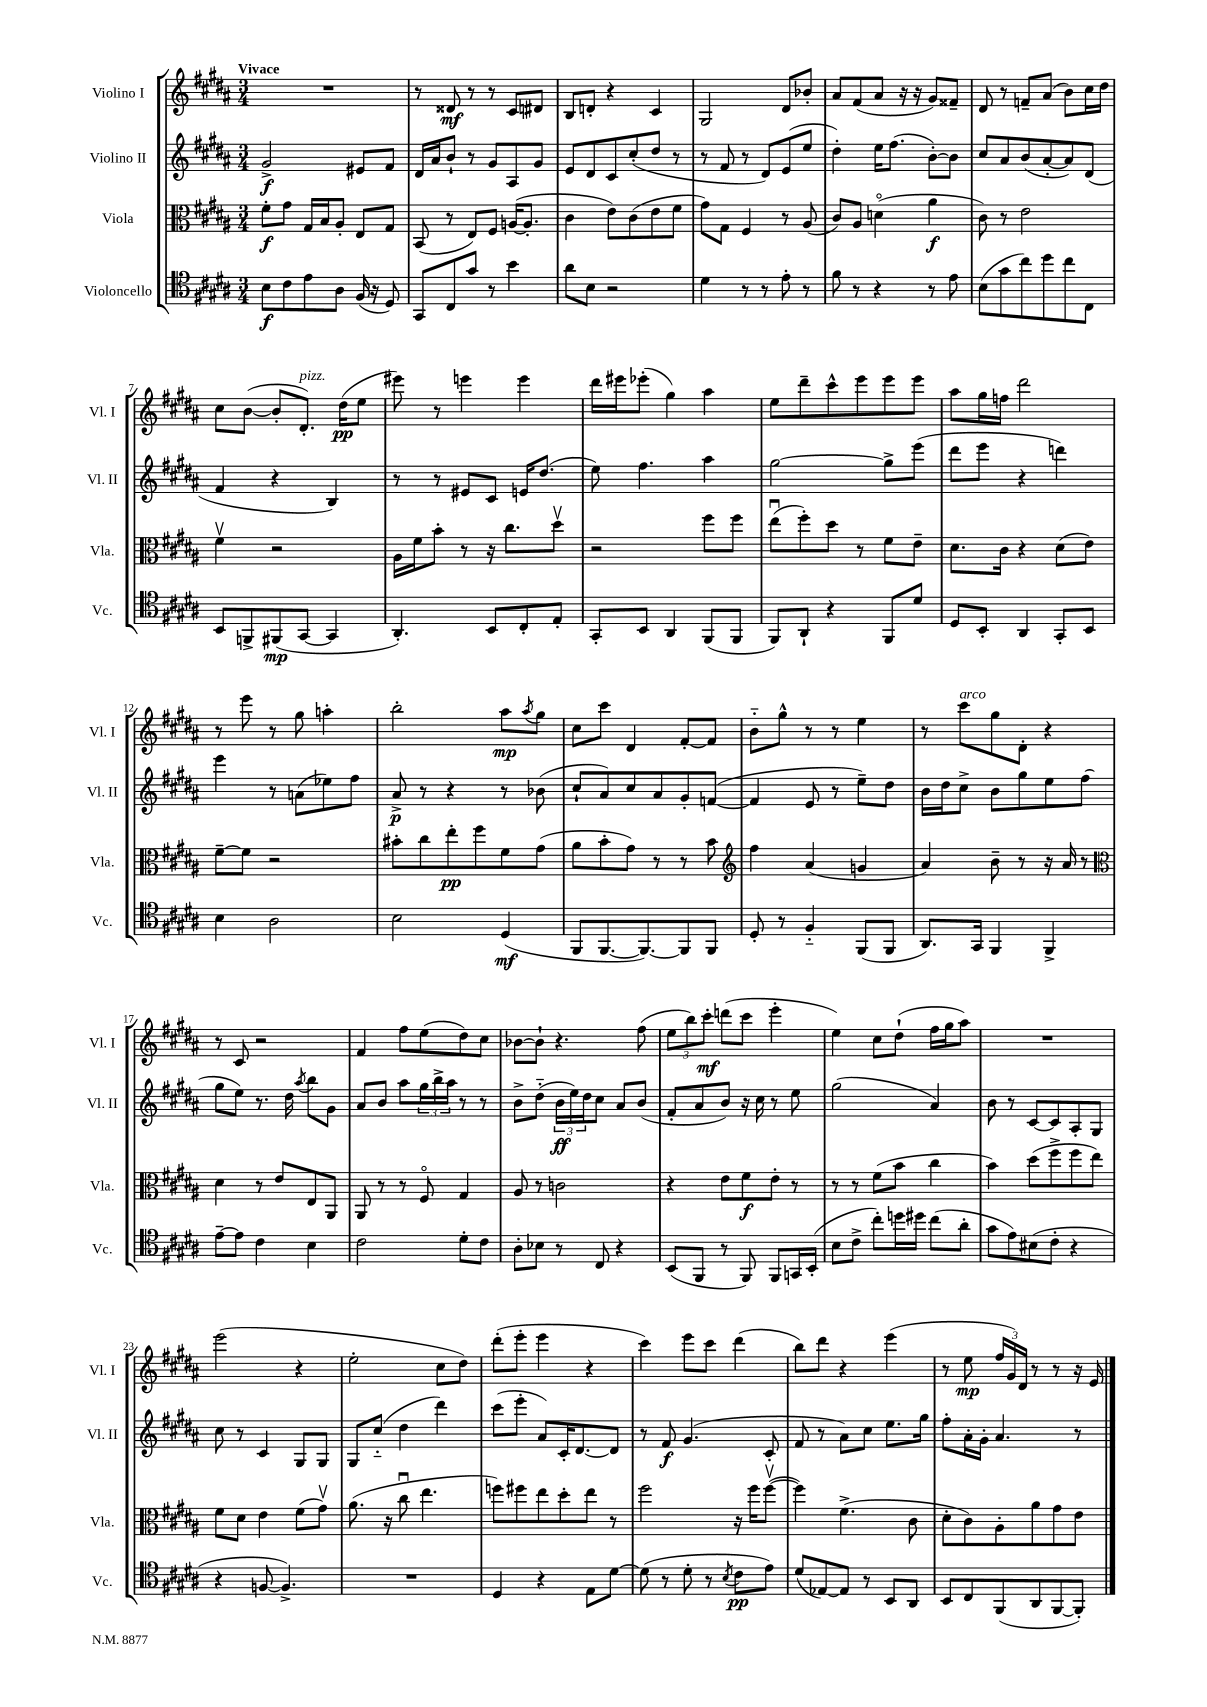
<<
\new StaffGroup <<
\new Staff = "s0" \with { instrumentName = "Violino I" shortInstrumentName = "Vl. I" } {
    \clef treble \key b \major \numericTimeSignature \time 3/4 \tempo "Vivace"
    R2. |
    r8 disis'8\mf r8 r8 cis'8 dis'8 |
    b8 d'8-. r4 cis'4 |
    gis2 dis'8 bes'8-. |
    ais'8 fis'8( ais'8 r16 r16 gis'8) fisis'8-- |
    dis'8 r8 f'8-- ais'8( b'8) cis''16 dis''16 |
    cis''8 b'8~( b'8-. dis'8.-.^\markup { \italic "pizz." }) dis''16\pp( e''8 |
    eis'''8) r8 e'''4 e'''4 |
    dis'''16 eis'''16 ees'''8-.( gis''4) ais''4 |
    e''8 dis'''8-- cis'''8-^ e'''8 e'''8 e'''8 |
    ais''8 gis''16 f''16 dis'''2 |
    r8 e'''8 r8 gis''8 a''4-. |
    b''2-. ais''8\mp \acciaccatura { ais''8 } gis''8 |
    cis''8 cis'''8 dis'4 fis'8~-. fis'8 |
    b'8-_ gis''8-^ r8 r8 e''4 |
    r8 cis'''8^\markup { \italic "arco" } gis''8 dis'8-. r4 |
    r8 cis'8 r2 |
    fis'4 fis''8 e''8( dis''8) cis''8 |
    bes'8~ bes'8-! r4. fis''8( |
    \tuplet 3/2 { e''8 b''8) cis'''8-.\mf } d'''8( cis'''8 e'''4-. |
    e''4) cis''8 dis''8-!( fis''16 gis''16 ais''8) |
    R2. |
    e'''2( r4 |
    e''2-. cis''8 dis''8) |
    dis'''8-.( e'''8-. e'''4 r4 |
    cis'''4) e'''8 cis'''8 dis'''4( |
    b''8) dis'''8 r4 e'''4( |
    r8 e''8\mp \tuplet 3/2 { fis''16 gis'16) dis'16 } r8 r8 r16 e'16 \bar "|." |
}
\new Staff = "s1" \with { instrumentName = "Violino II" shortInstrumentName = "Vl. II" } {
    \clef treble \key b \major \numericTimeSignature \time 3/4
    gis'2->\f eis'8 fis'8 |
    dis'16 ais'16 b'8-! r8 gis'8 ais8 gis'8 |
    e'8 dis'8 cis'8 cis''8-.( dis''8 r8 |
    r8 fis'8 r8 dis'8) e'8( e''8 |
    dis''4-.) e''16 fis''8.( b'8~-.) b'8 |
    cis''8 ais'8 b'8( ais'8~-. ais'8) dis'8( |
    fis'4 r4 b4) |
    r8 r8 eis'8 cis'8 e'16 dis''8.( |
    e''8) fis''4. ais''4 |
    gis''2~ gis''8-> e'''8( |
    dis'''8 e'''8 r4 d'''4) |
    e'''4 r8 a'8( ees''8) fis''8 |
    ais'8->\p r8 r4 r8 bes'8( |
    cis''8-! ais'8) cis''8 ais'8 gis'8-. f'8~( |
    f'4 e'8 r8 e''8--) dis''8 |
    b'16 dis''16 cis''8-> b'8 gis''8 e''8 fis''8( |
    gis''8 e''8) r8. dis''16 \acciaccatura { ais''8 } b''8 gis'8 |
    ais'8 b'8 ais''8 \tuplet 3/2 { gis''16 b''16-> ais''16 } r8 r8 |
    b'8-> dis''8-_( \tuplet 3/2 { b'16\ff e''16) dis''16 } cis''8 ais'8 b'8( |
    fis'8-. ais'8 b'8) r16 cis''16 r8 e''8 |
    gis''2( ais'4) |
    b'8 r8 cis'8~ cis'8 ais8-. gis8 |
    cis''8 r8 cis'4 gis8 gis8 |
    gis8 cis''8-_( dis''4 dis'''4) |
    cis'''8( e'''8-. ais'8) cis'16-. dis'8.~ dis'8 |
    r8 fis'8\f gis'4.( cis'8-. |
    fis'8 r8 ais'8) cis''8 e''8. gis''16 |
    fis''8-. ais'16-. gis'16-. ais'4. r8 \bar "|." |
}
\new Staff = "s2" \with { instrumentName = "Viola" shortInstrumentName = "Vla." } {
    \clef alto \key b \major \numericTimeSignature \time 3/4
    fis'8-.\f gis'8 gis16 b16 ais8-. e8 gis8 |
    b,8( r8 e8) fis8 a16~( a8.-. |
    cis'4 e'8) cis'8( e'8 fis'8 |
    gis'8) gis8 fis4 r8 ais8( |
    cis'8) ais8 d'4\flageolet( ais'4\f |
    cis'8) r8 e'2 |
    fis'4\upbow r2 |
    ais16 fis'16 b'8-. r8 r16 cis''8. dis''8\upbow |
    r2 fis''8 fis''8 |
    e''8\downbow( fis''8-.) dis''8 r8 fis'8 e'8-- |
    dis'8. cis'16 r4 dis'8( e'8) |
    fis'8~-- fis'8 r2 |
    bis'8-. cis''8 e''8-.\pp fis''8 fis'8 gis'8( |
    ais'8 b'8-. gis'8) r8 r8 b'8 |
    \clef treble fis''4 ais'4( g'4 |
    ais'4) b'8-- r8 r16 ais'16 r8 |
    \clef alto dis'4 r8 e'8 e8 ais,8 |
    ais,8 r8 r8 fis8\flageolet gis4 |
    ais8 r8 c'2 |
    r4 e'8 fis'8\f e'8-. r8 |
    r8 r8 fis'8( b'8 cis''4 |
    b'4) dis''8( fis''8-> fis''8 e''8) |
    fis'8 dis'8 e'4 fis'8( gis'8\upbow) |
    ais'8.( r16 cis''8\downbow e''4. |
    f''8) fis''8 e''8 dis''8-. e''8 r8 |
    fis''2 r16 fis''16 fis''8~\upbow( |
    fis''4) fis'4.->( cis'8 |
    dis'8-. cis'8) ais8-. ais'8 gis'8 e'8 \bar "|." |
}
\new Staff = "s3" \with { instrumentName = "Violoncello" shortInstrumentName = "Vc." } {
    \clef tenor \key b \major \numericTimeSignature \time 3/4
    b8\f cis'8 e'8 ais8 fis16( r16 dis8) |
    gis,8 cis8 gis'8 r8 b'4 |
    ais'8 b8 r2 |
    dis'4 r8 r8 e'8-. r8 |
    fis'8 r8 r4 r8 e'8 |
    b8( gis'8 cis''8) dis''8 cis''8 cis8 |
    b,8 f,8-> fis,8\mp( gis,8~ gis,4 |
    ais,4.-.) b,8 cis8-. e8-. |
    gis,8-. b,8 ais,4 fis,8( fis,8 |
    fis,8) ais,8-! r4 fis,8 dis'8 |
    dis8 b,8-. ais,4 gis,8-. b,8 |
    b4 ais2 |
    b2 dis4\mf( |
    fis,8 fis,8.~ fis,8.~) fis,8 fis,8 |
    dis8-. r8 fis4-_ fis,8( fis,8 |
    ais,8.) gis,16 fis,4 fis,4-> |
    e'8~-- e'8 cis'4 b4 |
    cis'2 dis'8-. cis'8 |
    ais8-. bes8 r8 cis8 r4 |
    b,8( fis,8 r8 fis,8) fis,8 g,16 b,16-.( |
    b8 cis'8-> cis''8-.) d''16 dis''16 cis''8( ais'8-. |
    gis'8 e'8) bis8( cis'8-. r4 |
    r4 f8~ f4.->) |
    R2. |
    dis4 r4 e8 dis'8~ |
    dis'8( r8 dis'8-. r8 \acciaccatura { b8 } cis'8\pp e'8) |
    dis'8( ees8~) ees8 r8 b,8 ais,8 |
    b,8 cis8 fis,8( ais,8 fis,8~ fis,8-.) \bar "|." |
}
>>
>>
